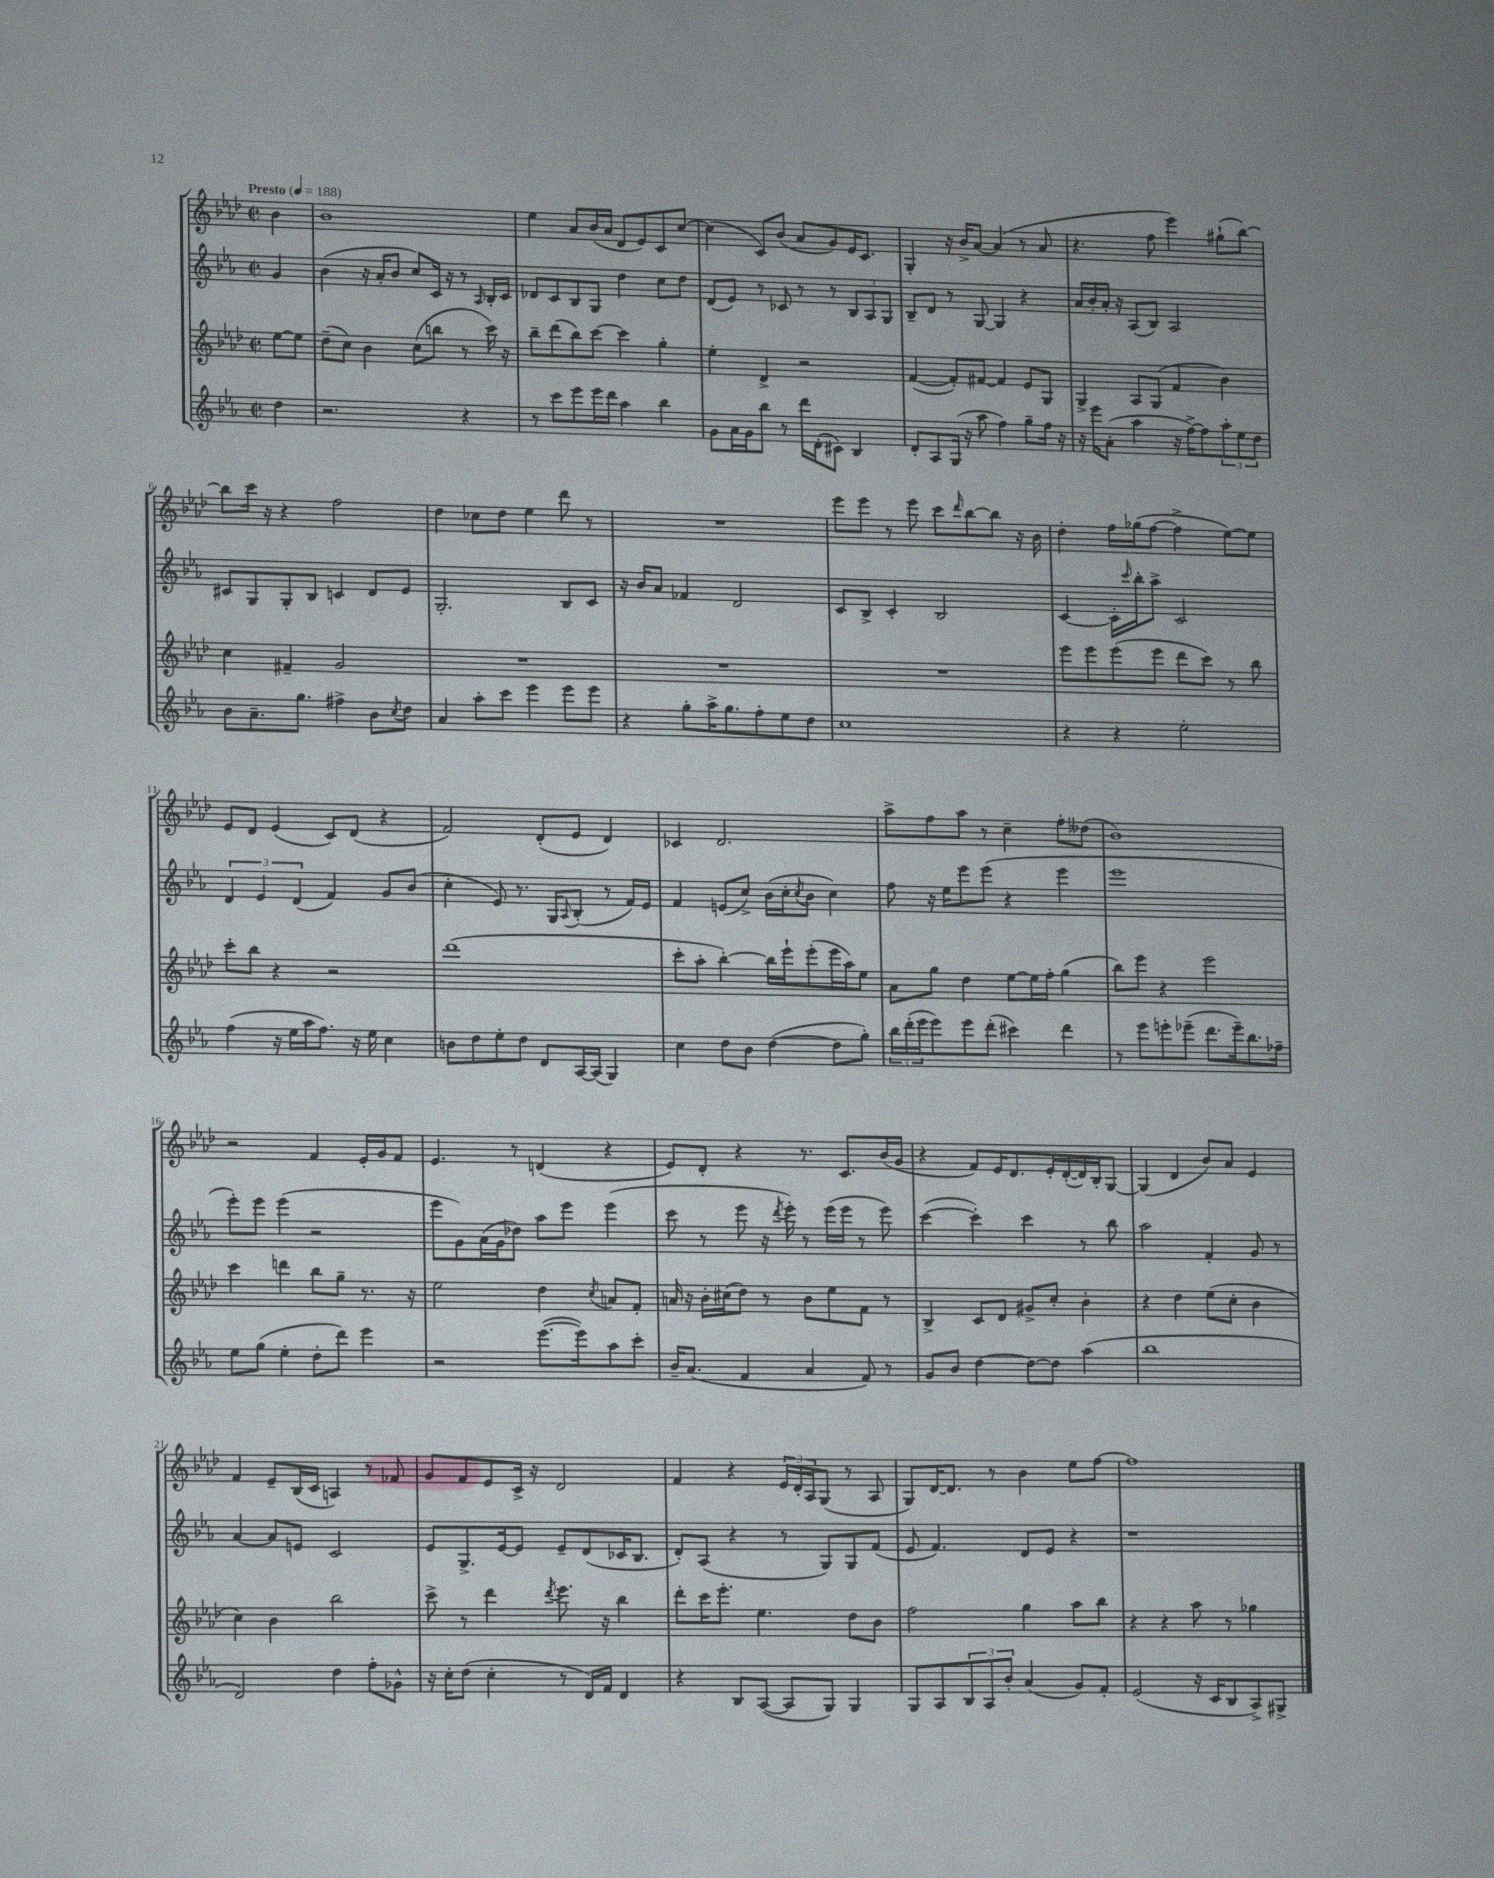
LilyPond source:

<<
\new StaffGroup <<
\new Staff = "s0" {
    \clef treble \key aes \major \defaultTimeSignature \time 2/2 \partial 4 \tempo "Presto" 4 = 188
    bes'4 |
    bes'1 |
    ees''4 aes'8 bes'16( aes'16 des'8 ees'8) c'8 c''8~ |
    c''4( c'8) bes'8( aes'8 g'8) ees'16 c'8. |
    g4-. r16 bes'16-> aes'8~ aes'4( r8 aes'8 |
    r4. f''8 ees'''4) gis''8-!( bes''8~) |
    bes''8 c'''16 r16 r4 f''2 |
    des''4 ces''8 des''8 ees''4 des'''8 r8 |
    R1 |
    ees'''8 ees'''8 r8 ees'''8 c'''8 \grace { des'''16 } bes''8~ bes''8 r16 bes'16 |
    des''4-. f''16 ges''16( f''8~ f''4-> ees''8~) ees''8 |
    ees'8 des'8 ees'4( c'8) des'8( r4 |
    f'2) des'8-.( ees'8 des'4) |
    ces'4 des'2. |
    aes''8-> f''8 aes''8 r8 c''4-- f''8-. deses''8( |
    bes'1) |
    r2 f'4 ees'16-. g'16 f'8 |
    ees'4. r8 d'4( r4 |
    ees'8) des'8-. r4 r8. c'8. bes'16( g'16 |
    r4 f'8) ees'16 des'8. ees'16-. des'16~-.( des'16) bes16-. g8~ |
    g4( des'4 bes'8) aes'8 ees'4 |
    f'4 ees'8-- bes16( c'16 a4) r8 fes'8 |
    g'8 f'8 ees'8 c'16-> r16 des'2 |
    f'4 r4 \tuplet 3/2 { ees'16 des'16-. aes16 } g8( r8 aes8 |
    g8) des'16~ des'8. r8 bes'4 ees''8 f''8~ |
    f''1 \bar "|." |
}
\new Staff = "s1" {
    \clef treble \key ees \major \defaultTimeSignature \time 2/2 \partial 4
    g'4 |
    bes'4( r16 aes'16-. bes'8 c''8) c'16 r16 r8 \grace { aes16 } bes16-. c'16 |
    des'8 c'8 bes8 g8 d''4 c''8 d''8 |
    d'8( ees'8) r8 ces'8 r8 r8 \tuplet 3/2 { bes8 aes8 g8 } |
    bes8-- d'8 r8 g8~ g4 r4 |
    aes'16 bes'16-. aes'16-. r16 aes8( bes8) aes2 |
    cis'8 g8 g8-. bes8 c'4 d'8 ees'8 |
    g2.-. bes8 c'8 |
    r16 bes'16 aes'8 fes'4 d'2 |
    c'8 bes8-> c'4-. bes2 |
    c'4~ c'16-. \grace { c'''16 } bes''16-. aes''8-> c'2 |
    \tuplet 3/2 { d'4 ees'4 d'4( } f'4) g'8 bes'8( |
    c''4-. ees'8) r8. g16 \appoggiatura { aes8 } bes8-.( r8 f'16) ees'16 |
    f'4 e'8( c''8->) bes'16( c''16-. \acciaccatura { c''8 } bes'8 c''4) |
    f''8 r16 ees''16 ees'''8 ees'''8( r4 ees'''4 |
    ees'''1 |
    ees'''8-.) ees'''8 ees'''4( r2 |
    ees'''8 g'8) aes'16( g'16 des''8) aes''8 ees'''8 ees'''4( |
    c'''8 r8 ees'''8 r16 \acciaccatura { d'''8 } ees'''16-.) r8 ees'''16( ees'''16 r8 ees'''8) |
    c'''4~( c'''4-.) c'''4 r8 bes''8 |
    aes''2 f'4-. g'8 r8 |
    aes'4~ aes'8 e'8 c'2 |
    ees'8 g8.-> ees'16~ ees'8 ees'8-- d'8( ces'16 bes8. |
    d'8-.) aes8( r4 r8 g8) g8 f'8( |
    ees'8 f'4.) d'8 ees'8 r4 |
    r1 \bar "|." |
}
\new Staff = "s2" {
    \clef treble \key aes \major \defaultTimeSignature \time 2/2 \partial 4
    ees''8~ ees''8 |
    des''8--( c''8) bes'4 c''8( b''8 r8 c'''16) r16 |
    bes''8-- des'''8( bes''8) c'''8~ c'''4 g''4-. |
    ees''4-. des'4-> r2 |
    f'4~( f'8-.) fis'8~ fis'4 ees'8 g8 |
    g4-> aes8 g8( f'4 bes'4) |
    c''4 fis'4-- g'2 |
    R1 |
    R1 |
    R1 |
    ees'''8 ees'''8 ees'''8( ees'''8 des'''8 c'''8) r8 bes''8 |
    c'''8-. bes''8 r4 r2 |
    des'''1( |
    c'''8-. aes''8-. bes''4~-.) bes''16 ees'''16-! ees'''8-.( ees'''16 aes''16) ees''8 |
    aes'8 g''8 des''4 ees''8~ ees''16 f''16-. g''4( |
    bes''8) ees'''8 r4 ees'''2 |
    c'''4 d'''4 bes''8 g''8-- r8. r16 |
    ees''2 des''4 \acciaccatura { c''8 } a'8 f'8-. |
    a'16 r16 bes'16-. cis''16( des''8) r8 bes'8 ees''8 f'8 r8 |
    bes4-> c'8 des'8 gis'8-> c''8-. bes'4-. |
    r4 des''4 ees''8( c''8-. bes'4 |
    c''4) bes'4 bes''2 |
    c'''8-> r8 des'''4 \acciaccatura { des'''8 } ees'''8. r16 bes''4 |
    des'''8-. c'''16 ees'''8.-. ees''4. des''8 bes'8 |
    f''2 g''4 aes''8 bes''8 |
    r4 r4 aes''8 r8 ges''4 \bar "|." |
}
\new Staff = "s3" {
    \clef treble \key ees \major \defaultTimeSignature \time 2/2 \partial 4
    d''4 |
    r2. r4 |
    r8 c'''8 ees'''8 ees'''16 d'''16 aes''4 bes''4 |
    g'8 aes'16 g'16 bes''8 r8 d'''16 d'16-.( cis'8) bes4 |
    d'8-. aes8 g16( r16 aes''8 f''4) g''8-- f''16 r16 |
    r16 ees'''16 aes'8-.( aes''4 r16 f''16~->) f''8 \tuplet 3/2 { aes''8-. ees''8 d''8 } |
    bes'8 aes'8.-- g''8. fis''4-> bes'8 \acciaccatura { c''8 } d''8 |
    aes'4 aes''8-. c'''8 ees'''4 ees'''8 ees'''8 |
    r4 g''8-. aes''16-> g''8. f''8-. ees''8 d''8 |
    c''1 |
    r4 r4 ees''2-. |
    f''4( r16 ees''16 aes''16 f''8.) r16 ees''16 c''4 |
    b'8 d''8 ees''8-. d''8 d'8 aes16~ aes16( g4) |
    c''4 d''8 bes'8 d''4~( d''8 g''8-.) |
    \tuplet 3/2 { bes''16 d'''16-.( ees'''16 } ees'''8) ees'''8 d'''8-.( cis'''4) d'''4 |
    r8 ees'''8 e'''8-. ees'''8--( d'''8. ees'''16--) bes''8. fes''16-- |
    ees''8 g''8( ees''4-. d''8-. d'''8) ees'''4 |
    r2 ees'''8.~( ees'''16) aes''8 c'''8-. |
    bes'16-- aes'8.( f'4 aes'4 f'8) r8 |
    g'8 bes'8 d''4~ d''8~ d''8 aes''4( |
    bes''1 |
    d'2) d''4 f''8-. ges'8-^ |
    r16 c''16-. d''8( c''4-. r8 d'16) f'16 d'4 |
    r4 bes8 aes8~( aes8 g8) g4 |
    g8 aes8 \tuplet 3/2 { bes8 aes8 bes'8-. } aes'4( g'8) f'8-. |
    ees'2( r16 c'16 bes8 aes8->) gis8-> \bar "|." |
}
>>
>>
